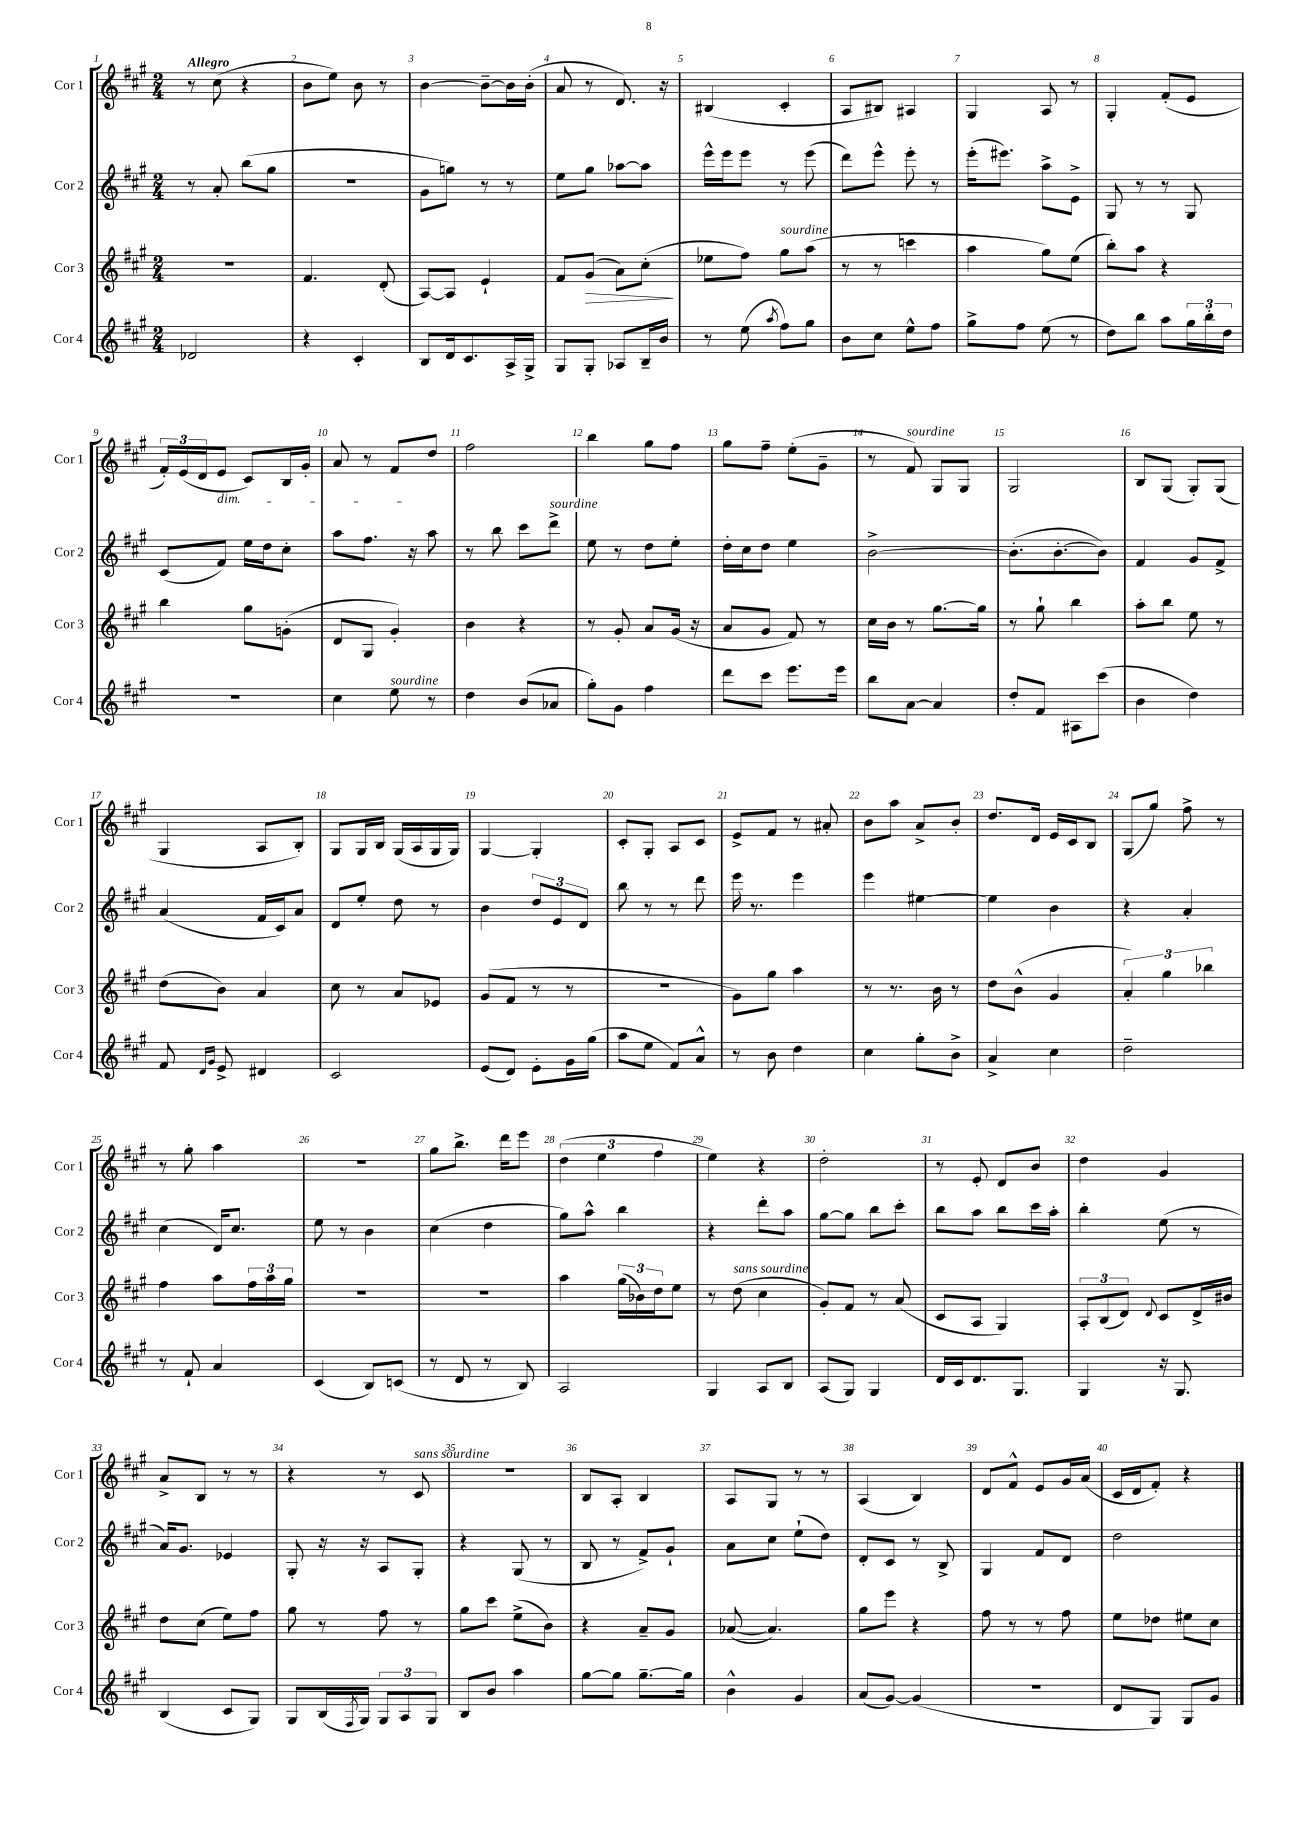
<<
\new StaffGroup <<
\new Staff = "s0" \with { instrumentName = "Cor 1" shortInstrumentName = "Cor 1" } {
    \clef treble \key a \major \numericTimeSignature \time 2/4 \tempo "Allegro"
    r8 cis''8( r4 |
    b'8 e''8) b'8 r8 |
    b'4~ b'8~-- b'16 b'16-.( |
    a'8 r8 d'8.) r16 |
    bis4( cis'4-. |
    a8 bis8) ais4 |
    gis4 a8 r8 |
    gis4-. fis'8-.( e'8 |
    \tuplet 3/2 { fis'16-.) e'16( d'16 } e'8\dim cis'8) b16 gis'16-. |
    a'8 r8 fis'8\! d''8 |
    fis''2 |
    b''4 gis''8 fis''8 |
    gis''8 fis''8-- e''8-.( gis'8-- |
    r8 fis'8^\markup { \italic "sourdine" }) gis8 gis8 |
    gis2 |
    b8 gis8( gis8-.) gis8( |
    gis4 a8 b8-.) |
    gis8 gis16 b16 gis16( a16 gis16 gis16) |
    gis4~ gis4-. |
    cis'8-. gis8-. a8 cis'8 |
    e'8-> fis'8 r8 ais'8-. |
    b'8 a''8 a'8-> b'8-. |
    d''8. d'16 e'16 cis'16 b8 |
    gis8( gis''8) fis''8-> r8 |
    r8 gis''8-. a''4 |
    R2 |
    gis''8 b''8.-> d'''16 e'''8 |
    \tuplet 3/2 { d''4( e''4 fis''4 } |
    e''4) r4 |
    d''2-. |
    r8 e'8-. d'8 b'8 |
    d''4 gis'4 |
    a'8-> b8 r8 r8 |
    r4 r8 cis'8^\markup { \italic "sans sourdine" } |
    r2 |
    b8 a8-. b4 |
    a8 gis8 r8 r8 |
    a4( b4) |
    d'8 fis'8-^ e'8 gis'16 a'16( |
    cis'16 d'16 fis'8-.) r4 \bar "|." |
}
\new Staff = "s1" \with { instrumentName = "Cor 2" shortInstrumentName = "Cor 2" } {
    \clef treble \key a \major \numericTimeSignature \time 2/4
    r8 a'8-. b''8( gis''8 |
    r2 |
    gis'8 g''8) r8 r8 |
    e''8 gis''8 aes''8~ aes''8 |
    e'''16-^ e'''16 e'''8 r8 e'''8( |
    d'''8) e'''8-^ e'''8-. r8 |
    e'''16-.( eis'''8.) a''8-> e'8-> |
    gis8 r8 r8 gis8 |
    cis'8( fis'8) e''16 d''16 cis''8-. |
    a''8 fis''8. r16 a''8 |
    r8 b''8 cis'''8 d'''8->^\markup { \italic "sourdine" } |
    e''8 r8 d''8 e''8-. |
    d''16-. cis''16 d''8 e''4 |
    b'2~-> |
    b'8.-.( b'8.~-. b'8) |
    fis'4 gis'8 fis'8-> |
    a'4( fis'16 cis'16) a'8 |
    d'8 e''8-. d''8 r8 |
    b'4 \tuplet 3/2 { d''8 e'8 d'8 } |
    b''8 r8 r8 d'''8 |
    e'''16 r8. e'''4 |
    e'''4 eis''4~ |
    eis''4 b'4 |
    r4 a'4-. |
    cis''4( d'16) cis''8. |
    e''8 r8 b'4 |
    cis''4( d''4 |
    gis''8) a''8-^ b''4 |
    r4 d'''8-. a''8 |
    gis''8~ gis''8 b''8 cis'''8-. |
    b''8 a''8 b''8 cis'''16 a''16-. |
    b''4-. e''8( r8 |
    a'16) gis'8. ees'4 |
    gis8-. r16 r16 a8 gis8-. |
    r4 gis8( r8 |
    b8 r8 fis'8->) gis'8-! |
    a'8 cis''8 e''8-!( d''8) |
    d'8-. cis'8 r8 b8-> |
    gis4 fis'8 d'8 |
    d''2 \bar "|." |
}
\new Staff = "s2" \with { instrumentName = "Cor 3" shortInstrumentName = "Cor 3" } {
    \clef treble \key a \major \numericTimeSignature \time 2/4
    r2 |
    fis'4. d'8-.( |
    a8~) a8 e'4-! |
    fis'8 gis'8\>( a'8) cis''8-.\!( |
    ees''8 fis''8) gis''8^\markup { \italic "sourdine" } a''8( |
    r8 r8 c'''4 |
    a''4 gis''8) e''8( |
    b''8-.) a''8 r4 |
    b''4 gis''8 g'8-.( |
    d'8 gis8 gis'4-.) |
    b'4 r4 |
    r8 gis'8-. a'8 gis'16( r16 |
    a'8 gis'8 fis'8) r8 |
    cis''16 b'16 r8 gis''8.~ gis''16 |
    r8 gis''8-! b''4 |
    a''8-. b''8 e''8 r8 |
    d''8( b'8) a'4 |
    cis''8 r8 a'8 ees'8 |
    gis'8( fis'8 r8 r8 |
    R2 |
    gis'8) gis''8 a''4 |
    r8 r8. b'16 r8 |
    d''8 b'8-^( gis'4 |
    \tuplet 3/2 { a'4-.) gis''4 bes''4 } |
    fis''4 a''8 \tuplet 3/2 { fis''16 a''16 gis''16 } |
    R2 |
    R2 |
    a''4 \tuplet 3/2 { gis''16( bes'16) d''16 } e''8 |
    r8 d''8^\markup { \italic "sans sourdine" }( cis''4 |
    gis'8-.) fis'8 r8 a'8( |
    cis'8 a8 gis4) |
    \tuplet 3/2 { a8-. b8( d'8) } \appoggiatura { d'8 } cis'8 d'16-> bis'16 |
    d''8 cis''8( e''8) fis''8 |
    gis''8 r8 fis''8 r8 |
    gis''8 cis'''8 e''8->( b'8) |
    r4 a'8-- gis'8 |
    aes'8~( aes'4.) |
    gis''8 e'''8 r4 |
    fis''8 r8 r8 fis''8 |
    e''8 des''8 eis''8 cis''8 \bar "|." |
}
\new Staff = "s3" \with { instrumentName = "Cor 4" shortInstrumentName = "Cor 4" } {
    \clef treble \key a \major \numericTimeSignature \time 2/4
    des'2 |
    r4 cis'4-. |
    b8 d'16 cis'8. a16-> gis16-> |
    gis8 gis8-. aes8 b16-- b'16 |
    r8 e''8( \acciaccatura { a''8 } fis''8) gis''8 |
    b'8 cis''8 e''8-^ fis''8 |
    gis''8-> fis''8 e''8( r8 |
    d''8) b''8 a''8 \tuplet 3/2 { gis''16 b''16-. d''16 } |
    R2 |
    cis''4 e''8^\markup { \italic "sourdine" } r8 |
    d''4 b'8( aes'8 |
    gis''8-.) gis'8 fis''4 |
    d'''8 cis'''8 e'''8. e'''16 |
    b''8 a'8~ a'4 |
    d''8-. fis'8 ais8 cis'''8( |
    b'4 d''4) |
    fis'8 \grace { d'16 gis'16 } e'8-> dis'4 |
    cis'2 |
    e'8( d'8) e'8-. gis'16 gis''16( |
    a''8 e''8 fis'8) a'8-^ |
    r8 b'8 d''4 |
    cis''4 gis''8-. b'8-> |
    a'4-> cis''4 |
    d''2-- |
    r8 fis'8-! a'4 |
    cis'4( b8) c'8( |
    r8 d'8 r8 b8) |
    a2 |
    gis4 a8 b8 |
    a8( gis8) gis4 |
    d'16 cis'16 d'8. gis8. |
    gis4 r16 gis8. |
    b4( cis'8 gis8) |
    gis8 b16( \acciaccatura { fis8 } gis16) \tuplet 3/2 { gis8 a8 gis8 } |
    b8 b'8 a''4 |
    gis''8~ gis''8 gis''8.~-- gis''16 |
    b'4-^ gis'4 |
    a'8( gis'8~) gis'4( |
    r2 |
    d'8 gis8) gis8 gis'8 \bar "|." |
}
>>
>>
\layout { \context { \Score \override BarNumber.break-visibility = ##(#f #t #t) barNumberVisibility = #all-bar-numbers-visible } }
